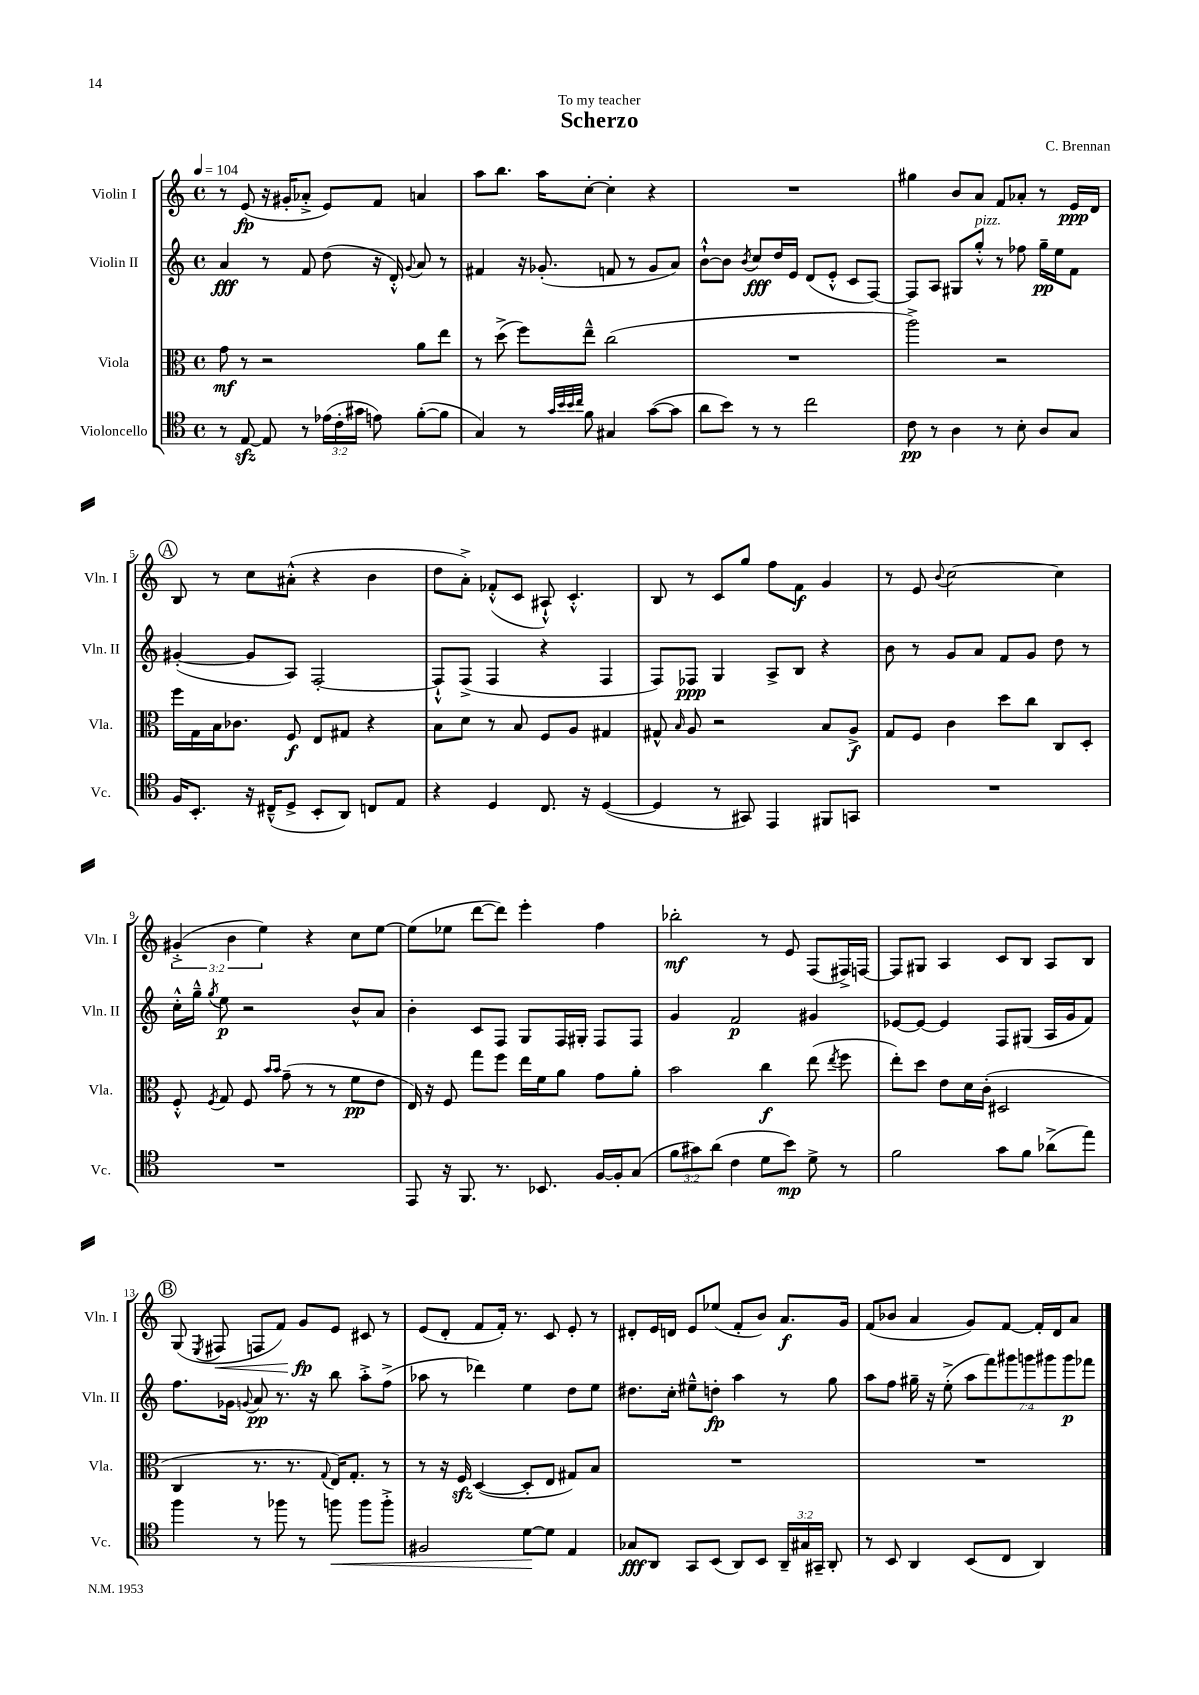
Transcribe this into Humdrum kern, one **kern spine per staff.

**kern	**kern	**kern	**kern
*staff4	*staff3	*staff2	*staff1
*clefC4	*clefC3	*clefG2	*clefG2
*k[]	*k[]	*k[]	*k[]
*M4/4	*M4/4	*M4/4	*M4/4
*met(c)	*met(c)	*met(c)	*met(c)
*MM104	*MM104	*MM104	*MM104
8r	8g\	4a/	8r
[8E/	8r	.	(8e/
8E/]	2r	8r	16r
.	.	.	16g#'/LK
8r	.	8f/	8a-'^/J
(24e-\LL	.	(8dd\	8e/L)
24c'\	.	.	.
24g#\JJ	.	.	.
8e\)	.	16r	8f/J
.	.	16d'^^/)	.
.	.	8qqg/	.
([8f'\L	8a\L	8a/	4a/
8f\]J	8ee\J	8r	.
=	=	=	=
4G/)	8r	4f#/	8aa\L
.	(8dd^\	.	8.bb\J
8r	8ff\L)	16r	.
.	.	(8.g-'/	16aa\LK
32qqg/LLL	.	.	.
32qqb/	.	.	.
32qqb/	.	.	.
32qqcc/JJJ	.	.	.
8f\	8ee~^^\J	.	[8cc'\J
4G#/	(2cc\	8f/	4cc'\]
.	.	8r	.
([8g\L	.	8g-/L	4r
8g\]J	.	8a/J)	.
=	=	=	=
8a\L	1r	[8b`^^\L	1r
8b\J)	.	8b\]J	.
.	.	8qb/	.
8r	.	8cc/L	.
8r	.	16dd/L	.
.	.	16e/JJ	.
2cc\	.	(8d/L	.
.	.	8e'^^/J	.
.	.	8c/L	.
.	.	[8F/J)	.
=	=	=	=
8c\	2aa^\)	8F/]L	4gg#\
8r	.	8A/J	.
4A\	.	8G#/L	8b/L
.	.	8gg'^^/J	8a/J
8r	2r	8r	8f/L
8B'\	.	8ff-\	8a-'/J
8A/L	.	16gg~\LL	8r
.	.	16ee\J	.
8G/J	.	8f\J	16e/LL
.	.	.	16d/JJ
=	=	=	=
16F/LK	16ff\LL	([4g#'/	8B/
8.BB'/J	16G\	.	.
.	16B\J	.	8r
.	8.c-\J	.	.
16r	.	8g#/]L	8cc\L
(16C#~^^/LK	.	.	.
8D^/J	8F/	8A/J)	(8a#'^^\J
8BB'/L	8E/L	[2F'/	4r
8AA/J)	8G#/J	.	.
8C/L	4r	.	4b\
8E/J	.	.	.
=	=	=	=
4r	8B\L	8F`^^/]L	8dd\L
.	8d\J	(8F^/J	8a'^\J)
4D/	8r	4F/	(8f-'^^/L
.	8B/	.	8c/J
8.C/	8F/L	4r	8A#`^^/)
.	8A/J	.	4.c'^^/
16r	.	.	.
([4D/	4G#/	4F/	.
=	=	=	=
4D/]	8G#^^/	8F/L)	8B/
.	16qqB/	.	.
.	8A/	8F-/J	8r
8r	2r	4G/	8c/L
8GG#/)	.	.	8gg/J
4EE/	.	8A^/L	8ff\L
.	.	8B/J	8f\J
8FF#/L	8B/L	4r	4g/
8GG/J	8A^/J	.	.
=	=	=	=
1r	8G/L	8b\	8r
.	8F/J	8r	8e/
.	.	.	8qqb/
.	4c\	8g/L	[2cc\
.	.	8a/J	.
.	8dd\L	8f/L	.
.	8cc\J	8g/J	.
.	8C/L	8dd\	4cc\]
.	8D'/J	8r	.
=	=	=	=
1r	8F'^^/	16cc'^^\LL	(6g#'^/
.	.	16gg~^^\JJ	.
.	8qF/	8qgg/	.
.	8G/	8ee\	.
.	.	.	6b\
.	8F/	2r	.
.	.	.	6ee\)
.	16qqb/LL	.	.
.	16qqb/JJ	.	.
.	(8g~\	.	.
.	8r	.	4r
.	8r	.	.
.	8f\L	8b^^/L	8cc\L
.	8e\J	8a/J	[8ee\J
=	=	=	=
8EE/	16E/)	4b'\	(8ee\]L
.	16r	.	.
16r	8F/	.	8ee-\J
8.FF/	.	.	.
.	8gg\L	8c/L	[8ddd\L
8.r	8ff\J	8F/J	8ddd\]J)
.	16ee\LL	8G/L	4eee'\
8.BB-/	16f\J	.	.
.	8a\J	16F/L	.
.	.	16G#'/JJ	.
[16F/LL	8g\L	8F/L	4ff\
16F'/]J	.	.	.
(8G/J	8a'\J	8F/J	.
=	=	=	=
12f\L	2b\	4g/	2bb-'\
12g#\)	.	.	.
(12a\J	.	.	.
4c\	.	2f/	.
8d\L	4cc\	.	8r
8b\J)	.	.	8e/
8d^\	(8ee\	4g#/	(8F/L
.	8qee/	.	.
8r	8ff\	.	16F#^/L)
.	.	.	[16F/JJ
=	=	=	=
2f\	8ee'\L)	[8e-/L	8F/]L
.	8dd\J	8e-/_J	8G#/J
.	8e\L	4e-/]	4A/
.	16d\L	.	.
.	(16c'\JJ	.	.
8g\L	2D#/	8F/L	8c/L
8f\J	.	(8G#/J	8B/J
(8a-^\L	.	16A/LL	8A/L
.	.	16g/J	.
8ee\J)	.	8f/J)	8B/J
=	=	=	=
4ff\	4C/	8.ff\L	(8G/
.	.	.	8qE/
.	.	.	8F#/
.	.	16g-\Jk	.
.	.	8qqg/	.
8r	8.r	8a/	8F/L
8ff-\	.	8.r	8f/J)
.	8.r	.	.
8r	.	.	8g/L
.	.	16r	.
.	8qqG/	.	.
8ff\	16E/LK)	8bb\	8e/J
.	8.G'/J	.	.
8ff\L	.	8aa'^\L	8c#/
8ff'^\J	8r	(8ff^\J	8r
=	=	=	=
2F#/	8r	8aa-\	(8e/L
.	16r	8r	8d'/J
.	16F/	.	.
.	([4D/	4ddd-\)	8f/L
.	.	.	16f'/Jk)
.	.	.	8.r
[8d\L	8D'/]L	4ee\	.
8d\]J	8E/J	.	8c/
4E/	8G#/L)	8dd\L	8e'/
.	8B/J	8ee\J	8r
=	=	=	=
8G-/L	1r	8.dd#\L	8d#'/L
8AA/J	.	.	16e/L
.	.	16cc'\Jk	16d/JJ
8GG/L	.	8ee#~^^\L	8e/L
(8BB/J	.	8dd'\J	(8ee-/J
8AA/L)	.	4aa\	8f'/L
8BB/J	.	.	8b/J)
24AA~/LL	.	8r	8.a/L
24G#/	.	.	.
24GG#~/JJ	.	.	.
8AA'/	.	8gg\	.
.	.	.	16g/Jk
=	=	=	=
8r	1r	8aa\L	(8f/L
8BB/	.	8ff\J	8b-/J
4AA/	.	16gg#~\	4a/
.	.	16r	.
.	.	(8ee'^\	.
(8BB/L	.	14aa\L	8g/L)
.	.	14fff\)	.
8C/J	.	.	[8f/J
.	.	14ggg#\	.
.	.	14ggg\	.
4AA/)	.	.	16f'/]LL
.	.	14ggg#\	.
.	.	.	16d/J
.	.	14ggg#\	.
.	.	.	8a/J
.	.	14fff-\J	.
==	==	==	==
*-	*-	*-	*-
